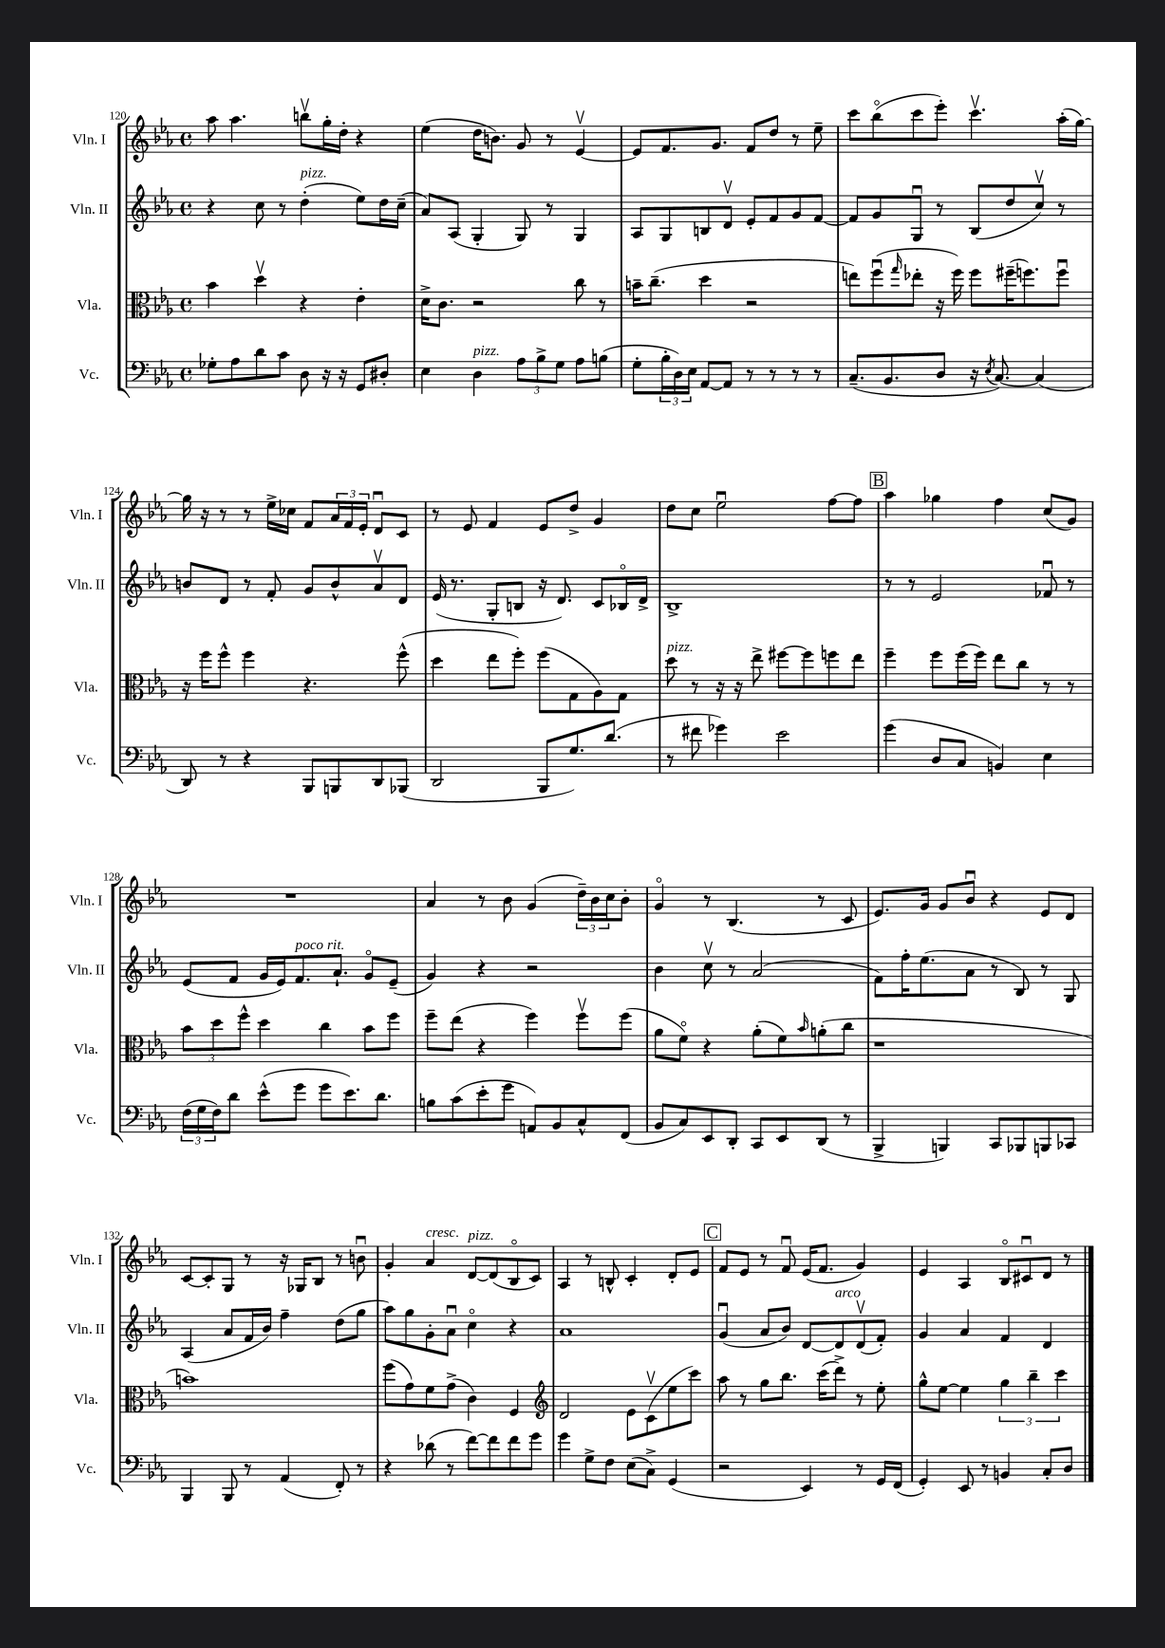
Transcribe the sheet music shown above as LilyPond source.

<<
\new StaffGroup <<
\new Staff = "s0" \with { instrumentName = "Vln. I" shortInstrumentName = "Vln. I" } {
    \clef treble \key ees \major \defaultTimeSignature \time 4/4
    aes''8 aes''4. b''8\upbow g''16-. d''16-. r4 |
    ees''4( d''16 b'8.) g'8 r8 ees'4~\upbow |
    ees'8 f'8. g'8. f'8 d''8 r8 ees''8-- |
    c'''8 bes''8\flageolet( c'''8 ees'''8-.) c'''4.\upbow aes''16-.( g''16~) |
    g''16 r16 r8 r8 ees''16-> ces''16 f'8 \tuplet 3/2 { aes'16 f'16 ees'16-. } d'8\downbow c'8 |
    r8 ees'8 f'4 ees'8 d''8-> g'4 |
    d''8 c''8 ees''2\downbow f''8~ f''8 |
    \mark \markup { \box "B" } aes''4 ges''4 f''4 c''8( g'8) |
    R1 |
    aes'4 r8 bes'8 g'4( \tuplet 3/2 { d''16--) bes'16 c''16 } bes'8-. |
    g'4\flageolet r8 bes4.( r8 c'8 |
    ees'8.) g'16 g'8 bes'8\downbow r4 ees'8 d'8 |
    c'8~ c'8-. g8 r8 r16 ges16 bes8 r8 b'8\downbow |
    g'4-. aes'4^\markup { \italic "cresc." } d'8~^\markup { \italic "pizz." } d'8( bes8\flageolet c'8) |
    aes4 r8 b8-^ c'4-. d'8-. ees'8 |
    \mark \markup { \box "C" } f'8 ees'8 r8 f'8\downbow ees'16( f'8. g'4) |
    ees'4 aes4 bes8\flageolet cis'8\downbow d'8 r8 \bar "|." |
}
\new Staff = "s1" \with { instrumentName = "Vln. II" shortInstrumentName = "Vln. II" } {
    \clef treble \key ees \major \defaultTimeSignature \time 4/4
    r4 c''8 r8 d''4-.^\markup { \italic "pizz." }( ees''8) d''16 c''16--( |
    aes'8) aes8( g4-. g8) r8 g4 |
    aes8 g8 b8 d'8\upbow ees'8-. f'8 g'8 f'8~ |
    f'8 g'8 g8\downbow r8 bes8( d''8 c''8\upbow) r8 |
    b'8 d'8 r8 f'8-. g'8 b'8-^ aes'8\upbow d'8 |
    ees'16( r8. g8-. b8 r16 d'8.) c'8 bes16\flageolet d'16-> |
    bes1-> |
    \mark \markup { \box "B" } r8 r8 ees'2 fes'8\downbow r8 |
    ees'8( f'8 g'16 ees'16) f'8.^\markup { \italic "poco rit." } aes'8.-! g'8\flageolet ees'8--( |
    g'4) r4 r2 |
    bes'4 c''8\upbow r8 aes'2( |
    f'8) f''16-. ees''8.( aes'8 r8 bes8) r8 g8 |
    aes4( aes'8 f'16 bes'16) f''4-- d''8( g''8 |
    aes''8) g''8 g'8-. aes'8\downbow c''4\flageolet r4 |
    aes'1 |
    \mark \markup { \box "C" } g'4\downbow( aes'8 bes'8) d'8~ d'8^\markup { \italic "arco" } d'8\upbow( f'8-.) |
    g'4 aes'4 f'4 d'4 \bar "|." |
}
\new Staff = "s2" \with { instrumentName = "Vla." shortInstrumentName = "Vla." } {
    \clef alto \key ees \major \defaultTimeSignature \time 4/4
    bes'4 d''4\upbow r4 ees'4-. |
    d'16-> c'8. r2 c''8 r8 |
    b'16-- c''8.--( d''4 r2 |
    e''8) f''8\downbow( \grace { g''16 } ees''8-. r16 f''16) f''8 fis''16--( f''8.) f''8\downbow |
    r16 f''16 f''8-^ f''4 r4. f''8-^( |
    d''4 ees''8 f''8-.) f''8( g8 aes8) g8 |
    d''8^\markup { \italic "pizz." } r8 r16 r16 ees''8-> fis''8~ fis''8 f''8 ees''8 |
    \mark \markup { \box "B" } f''4-- f''8 f''16( f''16) ees''8 c''8 r8 r8 |
    \tuplet 3/2 { bes'8 d''8 f''8-^ } d''4 c''4 bes'8 f''8 |
    f''8-- ees''8( r4 f''4) f''8\upbow f''8( |
    aes'8 f'8\flageolet) r4 aes'8-.( f'8) \grace { bes'16 } a'8-.( c''8 |
    r1 |
    b'1) |
    f''8( g'8) f'8 g'8->( c'4) f4 |
    \clef treble d'2 ees'8 c'8\upbow( ees''8 c'''8) |
    \mark \markup { \box "C" } aes''8 r8 g''8 bes''8. c'''16( d'''8->) r8 ees''8-. |
    g''8-^ ees''8~ ees''4 \tuplet 3/2 { g''4 bes''4-- c'''4 } \bar "|." |
}
\new Staff = "s3" \with { instrumentName = "Vc." shortInstrumentName = "Vc." } {
    \clef bass \key ees \major \defaultTimeSignature \time 4/4
    ges8-. aes8 d'8 c'8 d8 r16 r16 g,8 dis8-. |
    ees4 d4^\markup { \italic "pizz." } \tuplet 3/2 { aes8 bes8-> g8 } aes8 b8( |
    g8-. \tuplet 3/2 { bes16-. d16) ees16 } aes,8~ aes,8 r8 r8 r8 r8 |
    c8.--( bes,8. d8 r16 \acciaccatura { ees8 } c8.~) c4( |
    d,8) r8 r4 bes,,8 b,,8 d,8 bes,,8( |
    d,2 bes,,8 g8.) d'8.( |
    r8 fis'8 ges'4) ees'2 |
    \mark \markup { \box "B" } g'4( d8 c8 b,4) ees4 |
    \tuplet 3/2 { f16( g16 f16) } d'8 ees'8-^( g'8 g'8 ees'8.) d'8. |
    b8 c'8( ees'8-. g'8 a,8) bes,8 c8-^ f,8( |
    bes,8 c8) ees,8 d,8-. c,8 ees,8 d,8( r8 |
    bes,,4-> b,,4) c,8 bes,,8 b,,8 ces,8 |
    bes,,4 bes,,8 r8 aes,4( f,8-.) r8 |
    r4 des'8( r8 f'8~) f'8 f'8 g'8 |
    g'4 g8-> f8 ees8( c8->) g,4( |
    \mark \markup { \box "C" } r2 ees,4) r8 g,16 f,16( |
    g,4-.) ees,8 r8 b,4 c8-. d8 \bar "|." |
}
>>
>>
\layout { \context { \Score currentBarNumber = #120 } }
